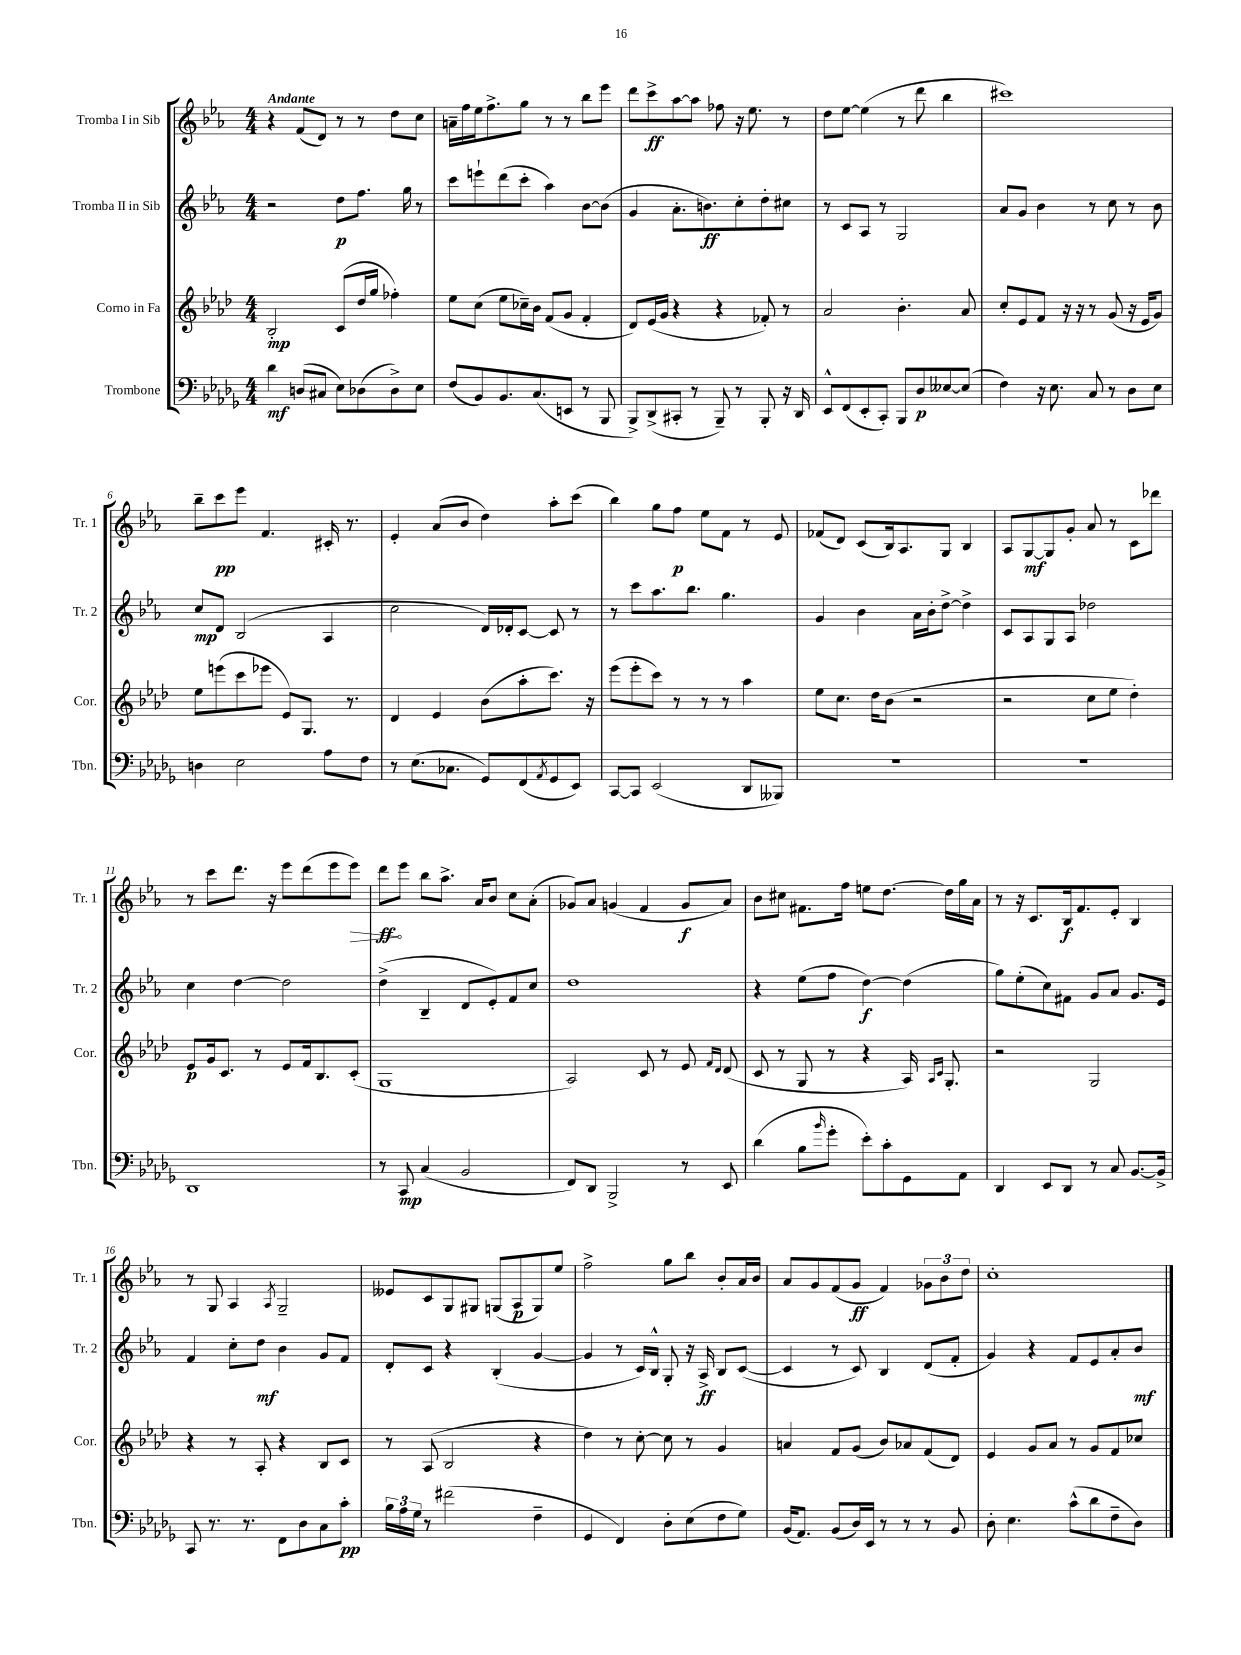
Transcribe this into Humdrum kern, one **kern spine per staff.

**kern	**dynam	**kern	**dynam	**kern	**dynam	**kern	**dynam
*part4	*part4	*part3	*part3	*part2	*part2	*part1	*part1
*staff4	*staff4	*staff3	*staff3	*staff2	*staff2	*staff1	*staff1
*I"Trombone	*	*I"Corno in Fa	*	*I"Tromba II in Sib	*	*I"Tromba I in Sib	*
*I'Tbn.	*	*I'Cor.	*	*I'Tr. 2	*	*I'Tr. 1	*
*clefF4	*	*clefG2	*	*clefG2	*	*clefG2	*
*k[b-e-a-d-g-]	*	*k[b-e-a-d-]	*	*k[b-e-a-]	*	*k[b-e-a-]	*
*M4/4	*	*M4/4	*	*M4/4	*	*M4/4	*
=1	=1	=1	=1	=1	=1	=1	=1
!	!	!	!	!	!	!LO:TX:a:B:t=Andante	!
4d-\	mf	2B-'/	mp	2r	.	4r	.
(8Dn/L	.	.	.	.	.	(8f/L	.
8C#X/J	.	.	.	.	.	8d/J)	.
8E-\L)	.	(8c/L	.	8dd\L	p	8r	.
(8D-X\	.	16dd-/L	.	8.ff\J	.	8r	.
.	.	16gg/JJ	.	.	.	.	.
8D-^\)	.	4ff-X'\)	.	.	.	8dd\L	.
.	.	.	.	16gg\	.	.	.
8E-\J	.	.	.	8r	.	8cc\J	.
=2	=2	=2	=2	=2	=2	=2	=2
(8F/L	.	8ee-\L	.	8ccc\L	.	16an~\LL	.
.	.	.	.	.	.	16ff\	.
8BB-/)	.	(8cc\J	.	8eeen`\	.	16ee-\J	.
.	.	.	.	.	.	8.ff^\	.
8.BB-/	.	8ee-\L	.	(8ddd\	.	.	.
.	.	16cc-X~\L)	.	8ccc'\J	.	8gg\J	.
(8.C/	.	16b-\JJ	.	.	.	.	.
.	.	(8f/L	.	4aa-\)	.	8r	.
8EEn/J	.	8g/J	.	.	.	8r	.
8r	.	4f'/	.	[8b-\L	.	8bb-\L	.
8BBB-/	.	.	.	(8b-\J]	.	8eee-\J	.
=3	=3	=3	=3	=3	=3	=3	=3
8BBB-^/L)	.	8d-/L)	.	4g/	.	8ddd\L	.
(8DD-^/	.	(16e-/L	.	.	.	8ccc^\	ff
.	.	16g/JJ	.	.	.	.	.
8CC#X'/J	.	4r	.	8.a-'\L	.	[8aa-\	.
8r	.	.	.	.	.	8aa-\J]	.
.	.	.	.	8.bn\)	ff	.	.
8BBB-~/)	.	4r	.	.	.	8ff-X\	.
8r	.	.	.	8cc'\	.	16r	.
.	.	.	.	.	.	8.ee-\	.
8BBB-'/	.	8f-X'/)	.	8dd'\	.	.	.
16r	.	8r	.	8cc#X\J	.	8r	.
16DD-/	.	.	.	.	.	.	.
=4	=4	=4	=4	=4	=4	=4	=4
8EE-^^/L	.	2a-/	.	8r	.	8dd\L	.
(8FF/	.	.	.	8c/L	.	[8ee-\J	.
8EE-'/	.	.	.	8A-/J	.	(4ee-\]	.
8CC'/J)	.	.	.	8r	.	.	.
8BBB-/L	.	4.b-'\	.	2G/	.	8r	.
8D-/	p	.	.	.	.	8ddd\	.
[8E--X/	.	.	.	.	.	4bb-\	.
(8E--/J]	.	8a-/	.	.	.	.	.
=5	=5	=5	=5	=5	=5	=5	=5
4F\)	.	8cc'/L	.	8a-/L	.	1ccc#X)	.
.	.	8e-/	.	8g/J	.	.	.
16r	.	8f/J	.	4b-\	.	.	.
8.E-\	.	.	.	.	.	.	.
.	.	16r	.	.	.	.	.
.	.	16r	.	.	.	.	.
8C/	.	8r	.	8r	.	.	.
8r	.	(8g/	.	8cc\	.	.	.
8D-\L	.	16r	.	8r	.	.	.
.	.	16e-/KL	.	.	.	.	.
8E-\J	.	8g/J)	.	8b-\	.	.	.
!!LO:LB:g=z
=6	=6	=6	=6	=6	=6	=6	=6
4Dn\	.	8ee-\L	.	8cc/L	mp	8bb-~\L	.
.	.	(8eeen\	.	8d/J	.	8ccc\	pp
2E-\	.	8ccc\	.	(2B-/	.	8eee-\J	.
.	.	8eee-X\J	.	.	.	4.f/	.
.	.	8e-/L)	.	.	.	.	.
.	.	8.G/J	.	.	.	.	.
8A-\L	.	.	.	4A-/	.	16c#X'/	.
.	.	8.r	.	.	.	8.r	.
8F\J	.	.	.	.	.	.	.
=7	=7	=7	=7	=7	=7	=7	=7
8r	.	4d-/	.	2cc\	.	4e-'/	.
(8.E-\L	.	.	.	.	.	.	.
.	.	4e-/	.	.	.	(8a-/L	.
8.C-X\J	.	.	.	.	.	.	.
.	.	.	.	.	.	8b-/J	.
8GG-/L)	.	(8b-\L	.	16d/LL)	.	4dd\)	.
.	.	.	.	16d-X'/J	.	.	.
(8FF/	.	8aa-'\	.	[8c/J	.	.	.
8qAA-/	.	.	.	.	.	.	.
8GG-/	.	8.ccc\J)	.	8c/]	.	8aa-'\L	.
8EE-/J)	.	.	.	8r	.	(8ccc\J	.
.	.	16r	.	.	.	.	.
=8	=8	=8	=8	=8	=8	=8	=8
[8CC/L	.	(8eee-\L	.	8r	.	4bb-\)	.
8CC/J]	.	8eee-'\	.	8ccc\L	.	.	.
(2EE-/	.	8ccc\J)	.	8.aa-\	.	8gg\L	.
.	.	8r	.	.	.	8ff\J	p
.	.	.	.	8.bb-\J	.	.	.
.	.	8r	.	.	.	8ee-\L	.
.	.	8r	.	4.gg\	.	8f\J	.
8DD-/L	.	4aa-\	.	.	.	8r	.
8BBB--X/J)	.	.	.	.	.	8e-/	.
=9	=9	=9	=9	=9	=9	=9	=9
1r	.	8ee-\L	.	4g/	.	(8f-X/L	.
.	.	8.cc\J	.	.	.	8d/J)	.
.	.	.	.	4b-\	.	(8c/L	.
.	.	16dd-\KL	.	.	.	.	.
.	.	(8b-\J	.	.	.	16B-/k)	.
.	.	.	.	.	.	8.A-/	.
.	.	2r	.	16a-\LL	.	.	.
.	.	.	.	16b-'\J	.	.	.
.	.	.	.	[8dd^\J	.	8G/J	.
.	.	.	.	4dd^\]	.	4B-/	.
=10	=10	=10	=10	=10	=10	=10	=10
1r	.	2r	.	8c/L	.	8A-/L	.
.	.	.	.	8A-/	.	[8G/	mf
.	.	.	.	8G/	.	8G/]	.
.	.	.	.	8A-/J	.	8g'/J	.
.	.	8cc\L	.	2dd-X\	.	8a-/	.
.	.	8ee-\J	.	.	.	8r	.
.	.	4dd-'\)	.	.	.	8c\L	.
.	.	.	.	.	.	8ddd-X\J	.
!!LO:LB:g=z
=11	=11	=11	=11	=11	=11	=11	=11
1DD-	.	8e-/L	p	4cc\	.	8r	.
.	.	16g/k	.	.	.	8ccc\L	.
.	.	8.c/J	.	.	.	.	.
.	.	.	.	[4dd\	.	8.ddd\J	.
.	.	8r	.	.	.	.	.
.	.	.	.	.	.	16r	.
.	.	8e-/L	.	2dd\]	.	8eee-\L	.
.	.	16f/k	.	.	.	(8ddd\	.
.	.	8.B-/	.	.	.	.	.
.	.	.	.	.	.	8eee-\	.
!	!	!	!	!	!	!	!LO:HP:b
.	.	(8c'/J	.	.	.	8eee-\J)	>
=12	=12	=12	=12	=12	=12	=12	=12
8r	.	1G	.	(4dd^\	.	8ddd\L	ff
8CC/	mp	.	.	.	.	8eee-\J	]
(4C/	.	.	.	4B-~/	.	8bb-\L	.
.	.	.	.	.	.	8.aa-^\J	.
2BB-/	.	.	.	8d/L	.	.	.
.	.	.	.	.	.	16a-/KL	.
.	.	.	.	8e-'/)	.	8b-/J	.
.	.	.	.	8f/	.	8cc\L	.
.	.	.	.	8cc/J	.	(8a-'\J	.
=13	=13	=13	=13	=13	=13	=13	=13
8FF/L)	.	2A-/)	.	1dd	.	8g-X/L)	.
8DD-/J	.	.	.	.	.	8a-/J	.
2BBB-^/	.	.	.	.	.	(4gn/	.
.	.	8c/	.	.	.	4f/	.
.	.	8r	.	.	.	.	.
8r	.	8e-/	.	.	.	8g/L	f
.	.	16qqf/LL	.	.	.	.	.
.	.	16qqd-/JJ	.	.	.	.	.
8EE-/	.	(8d-/	.	.	.	8a-/J)	.
=14	=14	=14	=14	=14	=14	=14	=14
(4d-\	.	8c/	.	4r	.	8b-\L	.
.	.	8r	.	.	.	8cc#X\J	.
8B-\L	.	8G/	.	(8ee-\L	.	8.f#X\L	.
16qqb-/	.	.	.	.	.	.	.
8g-'\J	.	8r	.	8ff\J	.	.	.
.	.	.	.	.	.	16ff\Jk	.
8e-'\L)	.	4r	.	[4dd\)	f	8een\L	.
8c'\	.	.	.	.	.	[8.dd\J	.
8GG-\	.	16A-/)	.	(4dd\]	.	.	.
.	.	16qqA-/LL	.	.	.	.	.
.	.	16qqc/JJ	.	.	.	.	.
.	.	8.G'/	.	.	.	16dd\LL]	.
8AA-\J	.	.	.	.	.	16gg\	.
.	.	.	.	.	.	16a-\JJ	.
=15	=15	=15	=15	=15	=15	=15	=15
4DD-/	.	2r	.	8gg\L)	.	8r	.
.	.	.	.	(8ee-'\	.	16r	.
.	.	.	.	.	.	8.c/L	.
8EE-/L	.	.	.	8cc\)	.	.	.
8DD-/J	.	.	.	8f#X\J	.	16B-/k	f
.	.	.	.	.	.	8.f/	.
8r	.	2G/	.	8g/L	.	.	.
8C/	.	.	.	8a-/J	.	8e-'/J	.
[8.BB-/L	.	.	.	8.g/L	.	4B-/	.
16BB-^/Jk]	.	.	.	16e-/Jk	.	.	.
!!LO:LB:g=z
=16	=16	=16	=16	=16	=16	=16	=16
8CC/	.	4r	.	4f/	.	8r	.
8.r	.	.	.	.	.	8G/	.
.	.	8r	.	8cc'\L	.	4A-/	.
8.r	.	.	.	.	.	.	.
.	.	8A-'/	.	8dd\J	mf	.	.
.	.	.	.	.	.	8qA-/	.
8FF\L	.	4r	.	4b-\	.	2G~/	.
8D-\	.	.	.	.	.	.	.
8C\	.	8B-/L	.	8g/L	.	.	.
8c'\J	pp	8c/J	.	8f/J	.	.	.
=17	=17	=17	=17	=17	=17	=17	=17
24B-\LL	.	8r	.	8d'/L	.	8e--X/L	.
24A-\	.	.	.	.	.	.	.
24G-\JJ	.	.	.	.	.	.	.
8r	.	(8A-/	.	8c/J	.	8c/	.
(2f#X\	.	2B-/	.	4r	.	8G/	.
.	.	.	.	.	.	8G#X/J	.
.	.	.	.	(4B-'/	.	(8Gn/L	.
.	.	.	.	.	.	8A-/	p
4F~\	.	4r	.	[4g/	.	8G/)	.
.	.	.	.	.	.	8ee-/J	.
=18	=18	=18	=18	=18	=18	=18	=18
4GG-/	.	4dd-\)	.	4g/]	.	2ff^\	.
4FF/)	.	8r	.	8r	.	.	.
.	.	[8cc'\	.	16c/LL)	.	.	.
.	.	.	.	16B-^^/JJ	.	.	.
8D-'\L	.	8cc\]	.	8G'/	.	8gg\L	.
(8E-\	.	8r	.	16r	.	8bb-\J	.
.	.	.	.	16A-^/	ff	.	.
8F\	.	4g/	.	8B-/L	.	8b-'/L	.
8G-\J)	.	.	.	([8c/J	.	16a-/L	.
.	.	.	.	.	.	16b-/JJ	.
=19	=19	=19	=19	=19	=19	=19	=19
(16BB-/KL	.	4an/	.	4c/]	.	8a-/L	.
8.AA-/J)	.	.	.	.	.	.	.
.	.	.	.	.	.	8g/	.
(8BB-/L	.	8f/L	.	8r	.	(8f/	.
16D-/L)	.	(8g/J	.	8c/)	.	8g/J	ff
16EE-/JJ	.	.	.	.	.	.	.
8r	.	8b-/L)	.	4B-/	.	4f/)	.
8r	.	8a-X/	.	.	.	.	.
8r	.	(8f/	.	(8d/L	.	12g-X\L	.
.	.	.	.	.	.	12b-\	.
8BB-/	.	8d-/J)	.	8f'/J	.	.	.
.	.	.	.	.	.	12dd\J	.
=20	=20	=20	=20	=20	=20	=20	=20
8D-'\	.	4e-/	.	4g/)	.	1cc'	.
4.E-\	.	.	.	.	.	.	.
.	.	8g/L	.	4r	.	.	.
.	.	8a-/J	.	.	.	.	.
(8c^^\L	.	8r	.	8f/L	.	.	.
8d-\	.	8g/L	.	8e-/	.	.	.
8F~\	.	8f/	.	8a-'/	.	.	.
8D-\J)	.	8cc-X/J	.	8b-/J	mf	.	.
==	==	==	==	==	==	==	==
*-	*-	*-	*-	*-	*-	*-	*-
